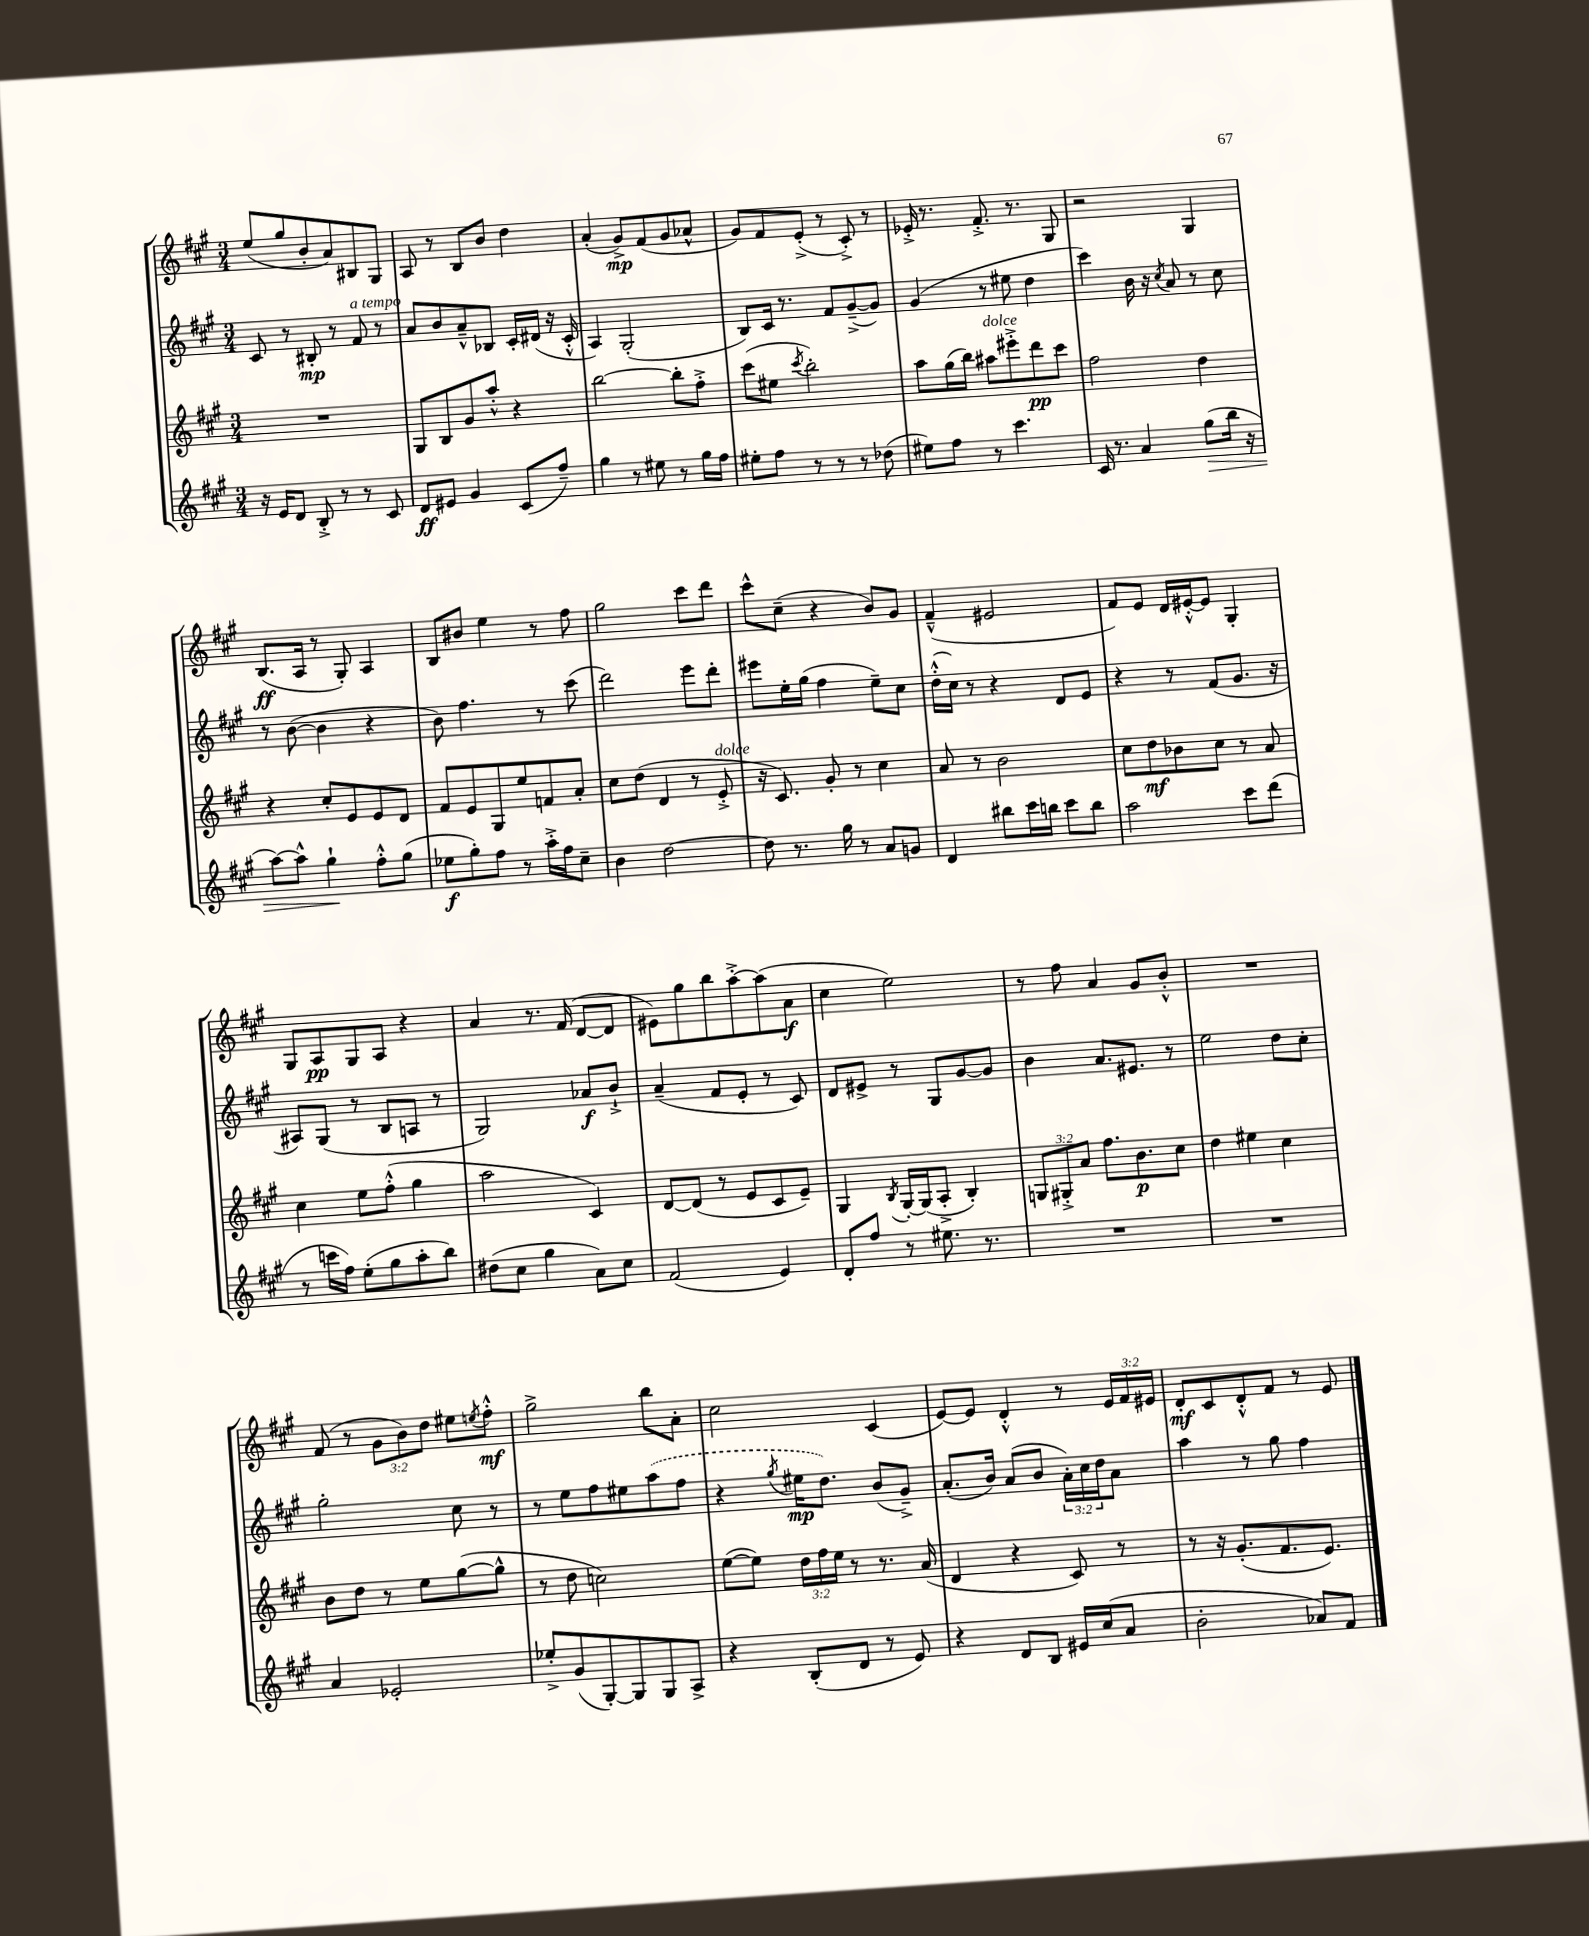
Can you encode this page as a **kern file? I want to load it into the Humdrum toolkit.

**kern	**kern	**kern	**kern
*staff4	*staff3	*staff2	*staff1
*clefG2	*clefG2	*clefG2	*clefG2
*k[f#c#g#]	*k[f#c#g#]	*k[f#c#g#]	*k[f#c#g#]
*M3/4	*M3/4	*M3/4	*M3/4
16r	2.r	8c#	(8ee
16e	.	.	.
8d	.	8r	8gg#
8B'^	.	8B#'	8b'
8r	.	8r	8a)
8r	.	8f#	8B#
8c#	.	8r	8G#
=	=	=	=
8d	8G#	8a	8A
8e#	8B	8b	8r
4g#	8g#	8a~^^	8B
.	8aa'^^	8B-	8b
(8c#	4r	16c#'	4dd
.	.	(16d#	.
8ff#~)	.	16r	.
.	.	16c#'^^	.
=	=	=	=
4gg#	[2bb	4A)	(4a'
8r	.	(2G#'	8g#^)
8ee#	.	.	(8f#
8r	8bb']	.	8g#
16gg#	8ff#'^	.	8a-^^
16ff#	.	.	.
=	=	=	=
8ee#'	(8ccc#	8B)	8g#)
8ff#	8ee#	16c#	8f#
.	.	8.r	.
.	8qccc#	.	.
8r	2bb')	.	(8e'^
8r	.	8f#	8r
8r	.	([8g#~^	8c#'^)
(8dd-	.	8g#])	8r
=	=	=	=
8ee#)	8aa	(4g#	16e-'^
.	.	.	8.r
8ff#	(16gg#	.	.
.	16bb)	.	.
8r	8aa#	8r	8.f#'^
4.ccc#	8eee#'^	8ee#	.
.	.	.	8.r
.	8ddd	4dd	.
.	8ccc#	.	8G#
=	=	=	=
16c#	2ff#	4ccc#)	2r
8.r	.	.	.
4a	.	16b	.
.	.	16r	.
.	.	8qcc#	.
.	.	8a	.
(8gg#	4dd	8r	4G#
16bb	.	8cc#	.
16r	.	.	.
=	=	=	=
[8aa)	4r	8r	(8.B
8aa^^]	.	([8b	.
.	.	.	16A
4gg#`	8cc#'	4b]	8r
.	8e	.	8G#')
8ff#'^^	8e	4r	4A
(8gg#	8d	.	.
=	=	=	=
8ee-	8f#	8b)	8B
8gg#')	8e	4.ff#	8b#
8ff#	8G#	.	4ee
8r	8ee	.	.
16aa'^	8f	8r	8r
16ff#	.	.	.
8cc#~	8a'	(8ccc#	8ff#
=	=	=	=
4b	8cc#	2ddd)	2gg#
.	(8dd	.	.
[2dd	4d	.	.
.	8r	8eee	8ccc#
.	8e'^	8ddd'	8ddd
=	=	=	=
8dd]	16r	8eee#	8ccc#^^
.	8.c#)	.	.
8.r	.	16ee'	(8cc#~
.	.	(16gg#	.
.	8g#'	4ff#	4r
16gg#	.	.	.
8r	8r	.	.
8a	4cc#	8ee~)	8b)
8g	.	8cc#	8g#
=	=	=	=
4d	8a	(16dd'^^	(4f#~^^
.	.	16cc#)	.
.	8r	8r	.
8bb#	2b	4r	2e#
16ccc#	.	.	.
16bb	.	.	.
8ccc#	.	8d	.
8bb	.	8e	.
=	=	=	=
2aa	8cc#	4r	8f#)
.	8dd	.	8e
.	8b-	8r	16d
.	.	.	[16e#'^^
.	8cc#	(8f#	8e#]
8ccc#	8r	8.g#	4G#'
(8ddd	8a	.	.
.	.	16r	.
=	=	=	=
8r	4cc#	8A#)	8G#
16ccc	.	(8G#	8A
16ff#)	.	.	.
(8ee'	8ee	8r	8G#
8gg#	(8ff#'^^	8B	8A
8aa'	4gg#	8A	4r
8bb)	.	8r	.
=	=	=	=
(8dd#	2aa	2G#)	4a
8cc#	.	.	.
4gg#	.	.	8.r
.	.	.	(16f#
8a)	4c#)	8a-	[8d
8cc#	.	8b`^	8d]
=	=	=	=
(2f#	[8d	(4a~	8e#)
.	(8d]	.	8gg#
.	8r	8f#	8bb
.	8e	8e'	[8aa'^
4e)	8c#	8r	(8aa]
.	8e~)	8c#)	8a
=	=	=	=
8d'	4G#	8d	4cc#
8ff#	.	8e#^	.
.	8qB	.	.
8r	[16G#'	8r	2ee)
.	(16G#]	.	.
8.ee#	8A'^	8G#	.
.	4B')	[8g#	.
8.r	.	.	.
.	.	8g#]	.
=	=	=	=
2.r	12G	4b	8r
.	12G#'^	.	.
.	.	.	8ff#
.	12a	.	.
.	8.ff#	8.a	4a
.	8.b	8.e#	.
.	.	.	8g#
.	8cc#	8r	8b'^^
=	=	=	=
2.r	4dd	2ee	2.r
.	4ee#	.	.
.	4cc#	8dd	.
.	.	8cc#'	.
=	=	=	=
4a	8b	2gg#'	(8f#
.	8dd	.	8r
2e-'	8r	.	12g#
.	.	.	12b)
.	8ee	.	.
.	.	.	12dd
.	([8gg#	8cc#	8ee#
.	.	.	8qee
.	8gg#^^]	8r	8ff#'^^
=	=	=	=
8ee-'^	8r	8r	2gg#^
(8g#	8dd	8ee	.
[8G#')	2cc)	8ff#	.
8G#]	.	8ee#	.
8G#	.	(8aa	8bb
8A^	.	8ff#	8a'
=	=	=	=
4r	([8ee	4r	2cc#
.	8ee])	.	.
.	.	8qgg#	.
(8B'	24dd	16ee#	.
.	24ff#	.	.
.	.	8.dd)	.
.	24ee	.	.
8d	8r	.	.
8r	8.r	(8b	(4c#
8e)	.	8g#~^)	.
.	(16a	.	.
=	=	=	=
4r	4d	(8.a'	[8e)
.	.	.	8e]
.	.	16b)	.
8d	4r	(8a	4d'^^
8B	.	8b	.
16e#	8c#)	24a')	8r
.	.	24cc#	.
(16cc#	.	.	.
.	.	24dd	.
8a	8r	8a	24e
.	.	.	24f#
.	.	.	24e#
=	=	=	=
2b'	8r	4aa	8d'
.	16r	.	8c#
.	(8.g#'	.	.
.	.	8r	8d'^^
.	8.f#	8gg#	8f#
8a-)	.	4ff#	8r
.	8.e)	.	.
8f#	.	.	8e
==	==	==	==
*-	*-	*-	*-
